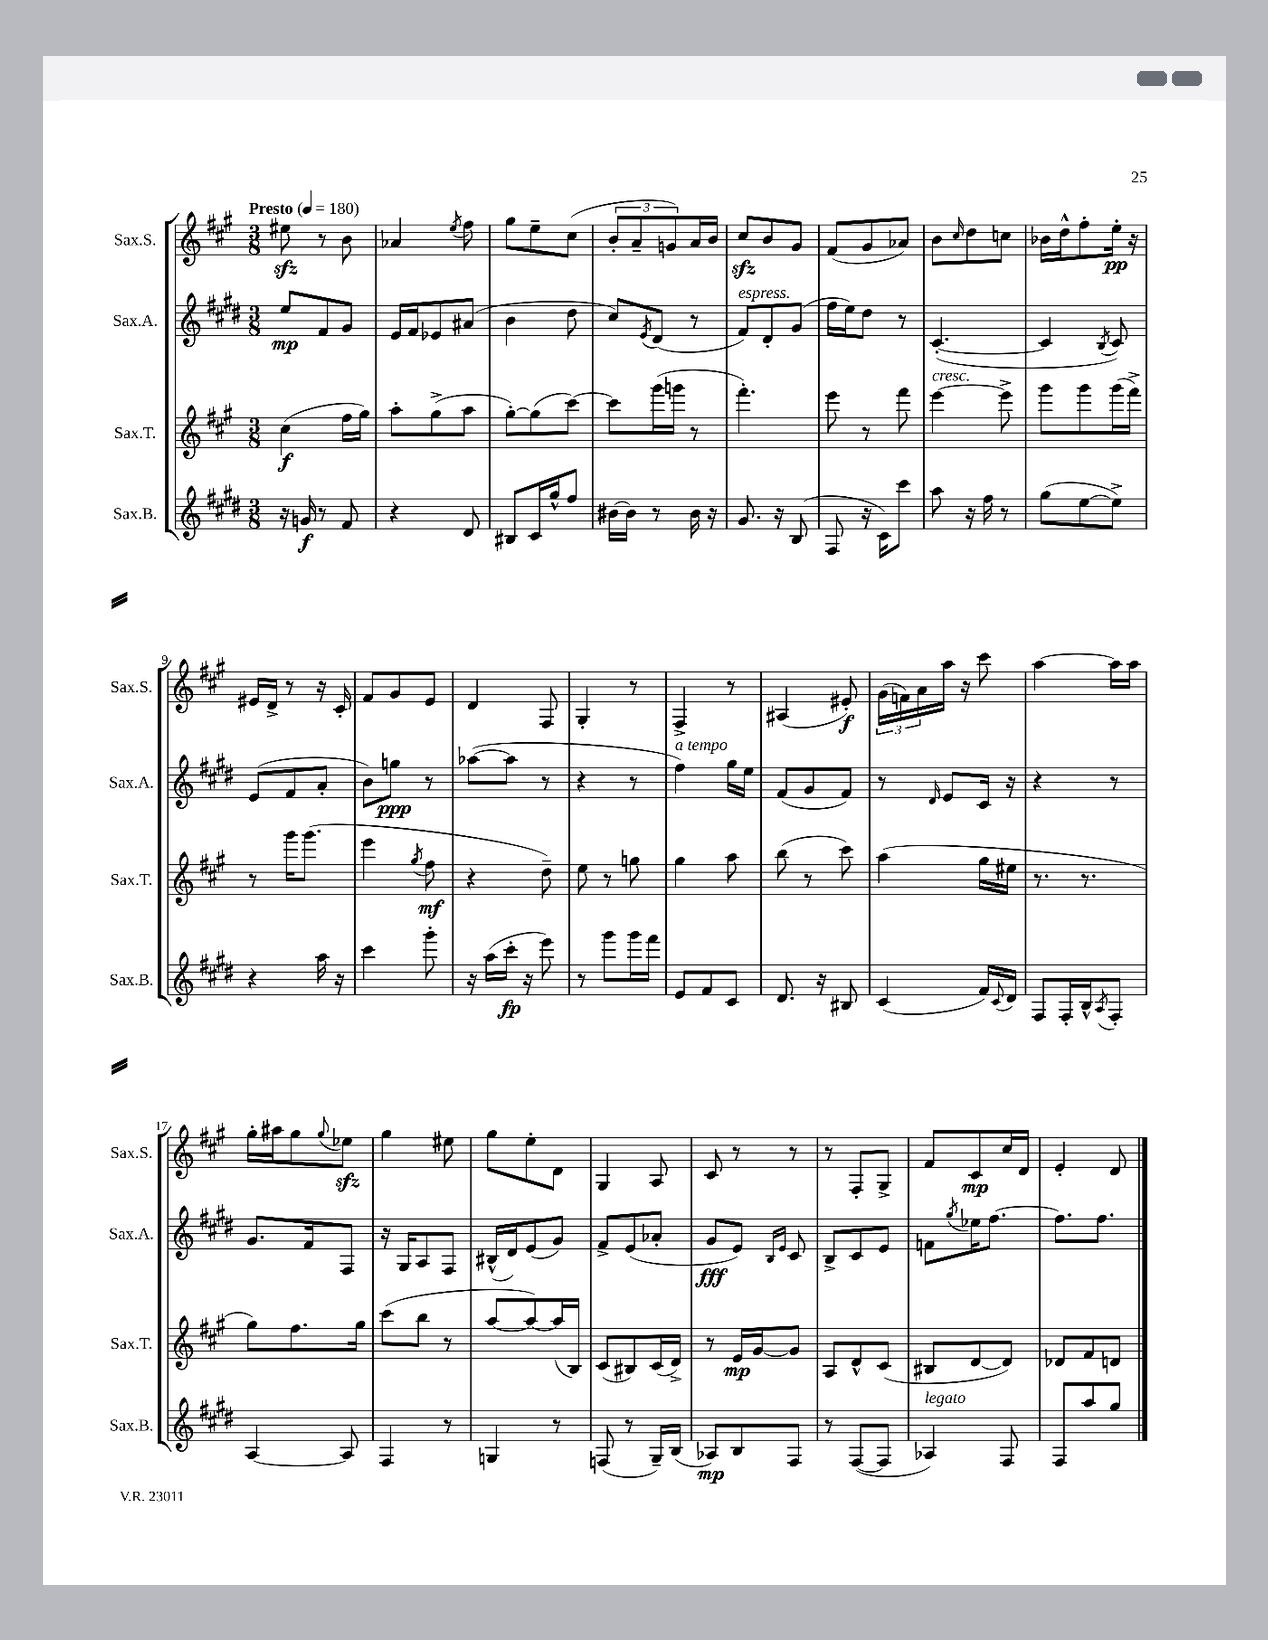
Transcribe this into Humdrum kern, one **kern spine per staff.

**kern	**dynam	**kern	**dynam	**kern	**dynam	**kern	**dynam
*part4	*part4	*part3	*part3	*part2	*part2	*part1	*part1
*staff4	*staff4	*staff3	*staff3	*staff2	*staff2	*staff1	*staff1
*I"Sax.B.	*	*I"Sax.T.	*	*I"Sax.A.	*	*I"Sax.S.	*
*I'Sax.B.	*	*I'Sax.T.	*	*I'Sax.A.	*	*I'Sax.S.	*
*clefG2	*	*clefG2	*	*clefG2	*	*clefG2	*
*k[f#c#g#d#]	*	*k[f#c#g#]	*	*k[f#c#g#d#]	*	*k[f#c#g#]	*
*M3/8	*	*M3/8	*	*M3/8	*	*M3/8	*
*MM180	*	*MM180	*	*MM180	*	*MM180	*
=1	=1	=1	=1	=1	=1	=1	=1
!	!	!	!	!	!	!LO:TX:a:B:t=Presto	!
16r	.	(4cc#\	f	8ee/L	mp	8ee#Xzz\	.
16gn/	f	.	.	.	.	.	.
8r	.	.	.	8f#/	.	8r	.
8f#/	.	16ff#\LL	.	8g#/J	.	8b\	.
.	.	16gg#\JJ)	.	.	.	.	.
=2	=2	=2	=2	=2	=2	=2	=2
4r	.	8aa'\L	.	16e/LL	.	4a-X/	.
.	.	.	.	16f#/J	.	.	.
.	.	(8gg#^\	.	8e-X/	.	.	.
.	.	.	.	.	.	8qee/	.
8d#/	.	8aa\J	.	(8a#X/J	.	8ff#\	.
=3	=3	=3	=3	=3	=3	=3	=3
8B#X/L	.	[8gg#'\L)	.	4b\	.	8gg#\L	.
16c#/L	.	(8gg#\]	.	.	.	8ee~\	.
16gg#^^/J	.	.	.	.	.	.	.
8ff#/J	.	[8ccc#\J)	.	8dd#\	.	(8cc#\J	.
=4	=4	=4	=4	=4	=4	=4	=4
[16b#X\LL	.	8ccc#\L]	.	8cc#/L)	.	12b'/L	.
16b#\JJ]	.	.	.	.	.	.	.
.	.	.	.	.	.	12a~/	.
.	.	.	.	8qe/	.	.	.
8r	.	(16ggg#\L	.	(8d#/J	.	.	.
.	.	.	.	.	.	12gn/)	.
.	.	16gggn\JJ	.	.	.	.	.
16b#\	.	8r	.	8r	.	16a/L	.
16r	.	.	.	.	.	16b/JJ	.
=5	=5	=5	=5	=5	=5	=5	=5
!	!	!	!	!LO:TX:a:i:t=espress.	!	!	!
8.g#/	.	4.fff#'\)	.	8f#/L)	.	8cc#zz/L	.
.	.	.	.	8d#'/	.	8b/	.
16r	.	.	.	.	.	.	.
(8B/	.	.	.	(8g#/J	.	8g#/J	.
=6	=6	=6	=6	=6	=6	=6	=6
8F#/	.	8eee\	.	16ff#\LL	.	(8f#/L	.
.	.	.	.	16ee\J)	.	.	.
16r	.	8r	.	8dd#\J	.	8g#/	.
16c#\KL)	.	.	.	.	.	.	.
8ccc#\J	.	8fff#\	.	8r	.	8a-X/J)	.
=7	=7	=7	=7	=7	=7	=7	=7
!	!	!LO:TX:a:i:t=cresc.	!	!	!	!	!
8aa\	.	[4eee\	.	([4.c#'/	.	8b\L	.
.	.	.	.	.	.	16qqcc#/	.
16r	.	.	.	.	.	8dd\	.
16ff#\	.	.	.	.	.	.	.
8r	.	8eee^\]	.	.	.	8ccn\J	.
=8	=8	=8	=8	=8	=8	=8	=8
(8gg#\L	.	8ggg#\L	.	4c#/]	.	16b-X\LL	.
.	.	.	.	.	.	16dd^^\J	.
[8ee\	.	8ggg#\	.	.	.	8ff#'\	.
.	.	.	.	8qB/	.	.	.
8ee^\J])	.	(16ggg#\L	.	8c#/)	.	16ee'\Jk	pp
.	.	16fff#^\JJ)	.	.	.	16r	.
!!LO:LB:g=z
=9	=9	=9	=9	=9	=9	=9	=9
4r	.	8r	.	(8e/L	.	16e#X/LL	.
.	.	.	.	.	.	16d^/JJ	.
.	.	16ggg#\KL	.	8f#/	.	8r	.
.	.	(8.ggg#\J	.	.	.	.	.
16aa\	.	.	.	8a'/J	.	16r	.
16r	.	.	.	.	.	16c#'/	.
=10	=10	=10	=10	=10	=10	=10	=10
4ccc#\	.	4eee\	.	8b\L)	.	8f#/L	.
.	.	.	.	8ggn\J	ppp	8g#/	.
.	.	8qgg#/	.	.	.	.	.
8ggg#'\	.	8ff#\	mf	8r	.	8e/J	.
=11	=11	=11	=11	=11	=11	=11	=11
16r	.	4r	.	([8aa-X\L	.	4d/	.
(16aa\LL	.	.	.	.	.	.	.
16ccc#'\JJ	fp	.	.	8aa-\J]	.	.	.
16r	.	.	.	.	.	.	.
8eee\)	.	8dd~\)	.	8r	.	8F#/	.
=12	=12	=12	=12	=12	=12	=12	=12
8r	.	8ee\	.	4r	.	4G#'/	.
8ggg#\L	.	8r	.	.	.	.	.
16ggg#\L	.	8ggn\	.	8r	.	8r	.
16fff#\JJ	.	.	.	.	.	.	.
=13	=13	=13	=13	=13	=13	=13	=13
!	!	!	!	!LO:TX:a:i:t=a tempo	!	!	!
8e/L	.	4gg#\	.	4ff#\)	.	4F#^/	.
8f#/	.	.	.	.	.	.	.
8c#/J	.	8aa\	.	16gg#\LL	.	8r	.
.	.	.	.	16ee\JJ	.	.	.
=14	=14	=14	=14	=14	=14	=14	=14
8.d#/	.	(8bb\	.	(8f#/L	.	(4A#X/	.
.	.	8r	.	8g#/	.	.	.
16r	.	.	.	.	.	.	.
8B#X/	.	8ccc#\)	.	8f#/J)	.	8e#X'/)	f
=15	=15	=15	=15	=15	=15	=15	=15
(4c#/	.	(4aa\	.	8r	.	(24g#\LL	.
.	.	.	.	.	.	24fn\)	.
.	.	.	.	.	.	24a\	.
.	.	.	.	16qqd#/	.	.	.
.	.	.	.	8e/L	.	16aa\JJ	.
.	.	.	.	.	.	16r	.
16f#/LL)	.	16gg#\LL	.	16c#/Jk	.	8ccc#\	.
8qqc#/	.	.	.	.	.	.	.
16d#/JJ	.	16ee#X\JJ	.	16r	.	.	.
=16	=16	=16	=16	=16	=16	=16	=16
8F#/L	.	8.r	.	4r	.	[4aa\	.
16F#'/L	.	.	.	.	.	.	.
16B^^/J	.	8.r	.	.	.	.	.
8qA/	.	.	.	.	.	.	.
8F#'/J	.	.	.	8r	.	16aa\LL]	.
.	.	.	.	.	.	16aa\JJ	.
!!LO:LB:g=z
=17	=17	=17	=17	=17	=17	=17	=17
[4A/	.	8gg#\L)	.	8.g#/L	.	16gg#'\LL	.
.	.	.	.	.	.	16aa#X\J	.
.	.	8.ff#\	.	.	.	8gg#\	.
.	.	.	.	16f#/k	.	.	.
.	.	.	.	.	.	8qqgg#/	.
8A/]	.	.	.	8F#/J	.	8ee-Xzz\J	.
.	.	16gg#\Jk	.	.	.	.	.
=18	=18	=18	=18	=18	=18	=18	=18
4F#/	.	(8ccc#\L	.	16r	.	4gg#\	.
.	.	.	.	16G#/KL	.	.	.
.	.	8bb\J	.	8A/	.	.	.
8r	.	8r	.	8F#/J	.	8ee#X\	.
=19	=19	=19	=19	=19	=19	=19	=19
4Gn/	.	[8aa/L	.	(16B#X^^/LL	.	8gg#\L	.
.	.	.	.	16d#/J)	.	.	.
.	.	8aa/_)	.	(8e/	.	8ee'\	.
8r	.	(16aa/L]	.	8g#/J)	.	8d\J	.
.	.	16B/JJ)	.	.	.	.	.
=20	=20	=20	=20	=20	=20	=20	=20
(8Fn/	.	(8c#/L	.	8f#^/L	.	4G#/	.
8r	.	8B#X/)	.	(8e/	.	.	.
16G#~/LL)	.	(16c#/L	.	8a-X'/J	.	8A/	.
(16B/JJ	.	16d^/JJ)	.	.	.	.	.
=21	=21	=21	=21	=21	=21	=21	=21
8A-X/L)	mp	8r	.	8g#/L	fff	8c#/	.
8B/	.	16e/LL	mp	8e/J)	.	8r	.
.	.	[16g#/J	.	.	.	.	.
.	.	.	.	16qqB/LL	.	.	.
.	.	.	.	16qqe/JJ	.	.	.
8F#/J	.	8g#/J]	.	8c#/	.	8r	.
=22	=22	=22	=22	=22	=22	=22	=22
8r	.	8A/L	.	8B^/L	.	8r	.
([8F#/L	.	8d^^/	.	8c#/	.	8F#'/L	.
8F#/J]	.	(8c#/J	.	8e/J	.	8G#^/J	.
=23	=23	=23	=23	=23	=23	=23	=23
!LO:TX:a:i:t=legato	!	!	!	!	!	!	!
4A-X/)	.	8B#X/L	.	8fn\L	.	8f#/L	.
.	.	.	.	8qgg#/	.	.	.
.	.	[8d/	.	16ee-X\K	.	8c#/	mp
.	.	.	.	[8.ff#\J	.	.	.
8F#/	.	8d/J])	.	.	.	16cc#/L	.
.	.	.	.	.	.	16d/JJ	.
=24	=24	=24	=24	=24	=24	=24	=24
8F#/L	.	8d-X/L	.	8.ff#\L]	.	4e'/	.
8aa/	.	8f#/	.	.	.	.	.
.	.	.	.	8.ff#\J	.	.	.
8gg#/J	.	8dn/J	.	.	.	8d/	.
==	==	==	==	==	==	==	==
*-	*-	*-	*-	*-	*-	*-	*-
